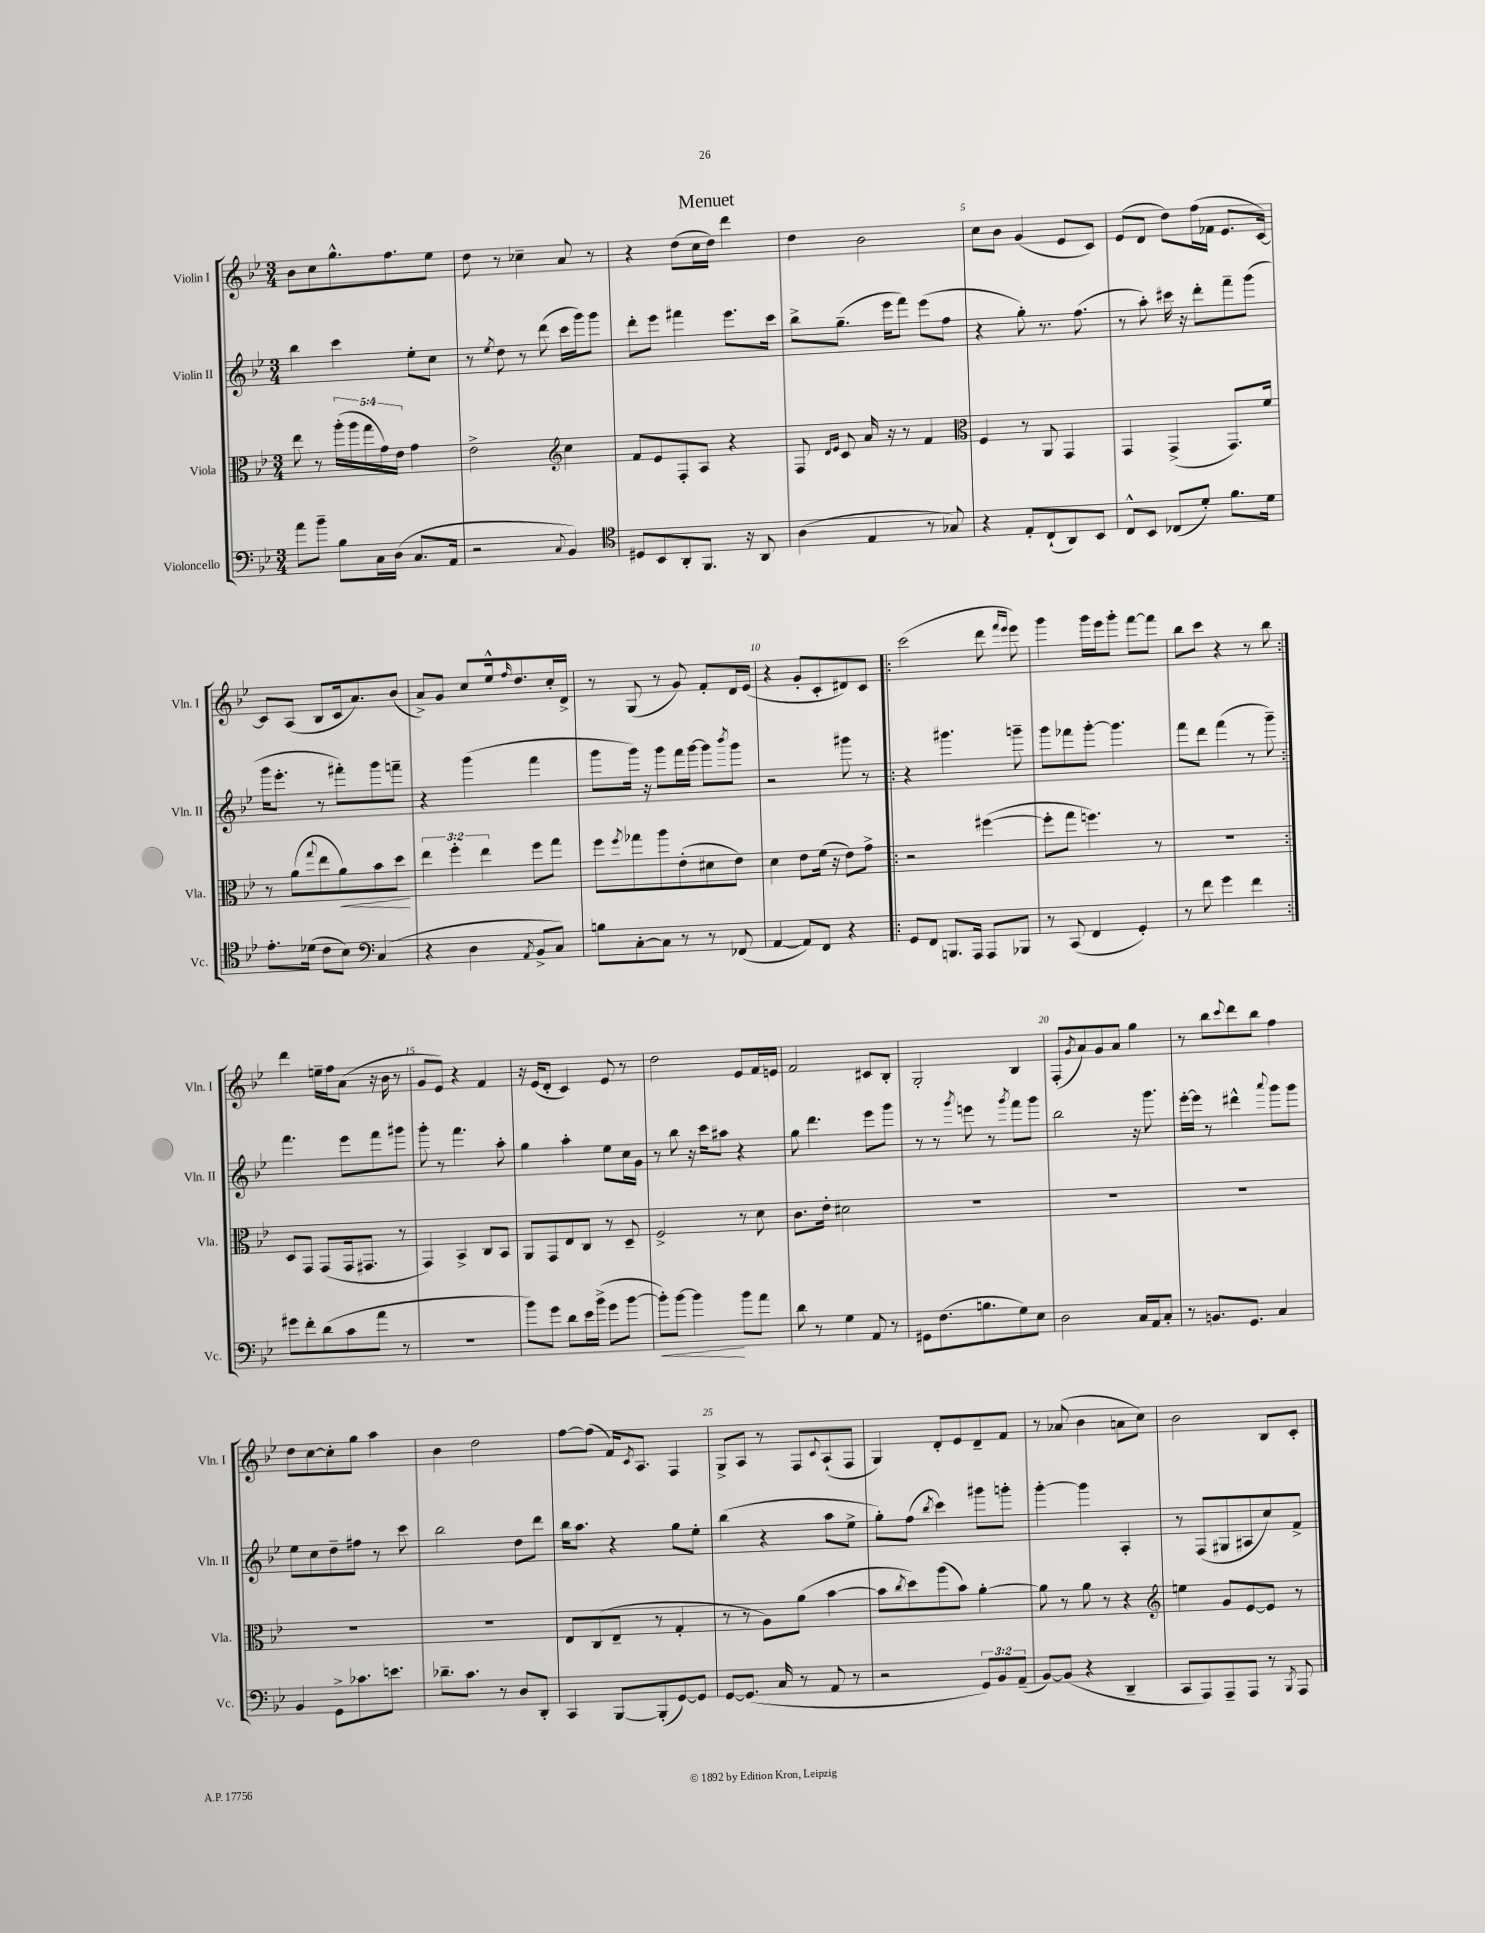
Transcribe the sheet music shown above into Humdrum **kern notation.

**kern	**dynam	**kern	**dynam	**kern	**kern
*part4	*part4	*part3	*part3	*part2	*part1
*staff4	*staff4	*staff3	*staff3	*staff2	*staff1
*I"Violoncello	*	*I"Viola	*	*I"Violin II	*I"Violin I
*I'Vc.	*	*I'Vla.	*	*I'Vln. II	*I'Vln. I
*clefF4	*	*clefC3	*	*clefG2	*clefG2
*k[b-e-]	*	*k[b-e-]	*	*k[b-e-]	*k[b-e-]
*M3/4	*	*M3/4	*	*M3/4	*M3/4
=1	=1	=1	=1	=1	=1
8a\L	.	8ee-\	.	4bb-\	8b-\L
8b-~\J	.	8r	.	.	8cc\
8B-\L	.	(20aa'\LL	.	4ccc\	8.gg^^\
.	.	20aa\	.	.	.
.	.	20gg\	.	.	.
16C\L	.	.	.	.	.
.	.	20g\)	.	.	.
(16D\JJ	.	.	.	.	8.ff\
.	.	20e-\JJ	.	.	.
8.C/L	.	4g\	.	8ee-'\L	.
.	.	.	.	8cc\J	8ee-\J
16AA/Jk	.	.	.	.	.
=2	=2	=2	=2	=2	=2
2r	.	2e-^\	.	8r	8dd\
.	.	.	.	8qee-/	.
.	.	.	.	8dd\	8r
.	.	.	.	8r	4cc-X~\
.	.	.	.	(8ddd\	.
8qqC/	.	.	.	.	.
*	*	*clefG2	*	*	*
4BB-/)	.	4cc\	.	16ccc\LL	8a/
.	.	.	.	16ggg\J)	.
.	.	.	.	8ggg\J	8r
=3	=3	=3	=3	=3	=3
*clefC4	*	*	*	*	*
8D#X/L	.	8f/L	.	8ddd'\L	4r
8BB-/	.	8e-/	.	8eee-\J	.
8AA'/	.	8F'/	.	4fff#X\	(8dd\L
8.FF/J	.	8A/J	.	.	16cc\L
.	.	.	.	.	16dd\JJ)
.	.	4r	.	8.eee-\L	4ddd\
16r	.	.	.	.	.
8AA/	.	.	.	.	.
.	.	.	.	16ccc\Jk	.
=4	=4	=4	=4	=4	=4
(4A\	.	8F/	.	8bb-^\L	4dd\
.	.	16qqd/LL	.	.	.
.	.	16qqe-/JJ	.	.	.
.	.	8c/	.	(8.gg~\J	.
4E-/	.	16a/	.	.	2b-\
.	.	16r	.	16eee-\KL	.
.	.	8r	.	8fff\J)	.
8r	.	4f/	.	(8eee-\L	.
8G-X/)	.	.	.	8ff\J	.
=5	=5	=5	=5	=5	=5
*	*	*clefC3	*	*	*
4r	.	4F/	.	4r	8cc\L
.	.	.	.	.	8b-\J
8E-'/L	.	8r	.	8gg'\)	(4g/
(8C`/	.	8AA/	.	8.r	.
8AA/)	.	4GG/	.	.	8e-/L
.	.	.	.	(8.ff\	.
8BB-/J	.	.	.	.	8c/J)
=6	=6	=6	=6	=6	=6
8C^^/L	.	4GG/	.	8r	(8e-/L
8BB-/J	.	.	.	8aa'\)	8d/J
(8C-X/L	.	(4GG^/	.	16ccc#X\	8dd\L)
.	.	.	.	16r	.
8d'/J)	.	.	.	8ddd'\L	(16ff\L
.	.	.	.	.	16f-X\JJ
8.f\L	.	8.GG/L)	.	8fff~\	8.e-/L
.	.	.	.	(8ggg\J	.
16d\Jk	.	16f/Jk	.	.	[16c/Jk)
!!LO:LB:g=z
=7	=7	=7	=7	=7	=7
8.e-'\L	.	8r	.	16ggg\KL	8c/L]
.	.	.	.	8.eee-'\J	.
.	.	(8a\L	.	.	(8A/J
(16d-X\Jk	.	.	.	.	.
.	.	8qqgg/	.	.	.
8c\L	.	8ee-\	.	8r	8B-/L
!	!	!	!LO:HP:b	!	!
8B-\J)	.	8a\)	<	8fff#X'\L)	16c/k
.	.	.	.	.	8.a/)
*clefF4	*	*	*	*	*
(4C/	.	8b-\	.	8ggg\	.
.	.	8dd\J	.	8fffn~\J	(8b-/J
.	.	.	[	.	.
=8	=8	=8	=8	=8	=8
4r	.	6ee-\	.	4r	8a^/L)
.	.	.	.	.	8g/J
.	.	6ff'\	.	.	.
4D\	.	.	.	(4ggg\	8cc/L
.	.	6ee-\	.	.	.
.	.	.	.	.	16ee-^^/k
.	.	.	.	.	16qqff/
.	.	.	.	.	8.dd/
8qAA/	.	.	.	.	.
8BB-^/L	.	8ff\L	.	4fff\	.
8C/J)	.	8gg\J	.	.	16cc'/L
.	.	.	.	.	16d^/JJ
=9	=9	=9	=9	=9	=9
8Bn\L	.	8ff\L	.	8ggg\L	8r
.	.	8qff/	.	.	.
[8C'\	.	8gg-X\	.	16ggg\Jk)	(8G/
.	.	.	.	16r	.
8C\J]	.	8aa\	.	8ggg\L	8r
8r	.	(8e-'\	.	16fff\L	8g/)
.	.	.	.	[16ggg\JJ	.
8r	.	8d#X\	.	8ggg\L]	8f'/L
.	.	.	.	8qbbb-/	.
(8FF-X/	.	8e-\J)	.	8ggg\J	16d/L
.	.	.	.	.	(16e-/JJ
=10	=10	=10	=10	=10	=10
[4AA/	.	4d\	.	2r	4r
8AA/L])	.	8e-\L	.	.	8g'/L
8FF/J	.	(16f\Jk	.	.	8c'/
.	.	16r	.	.	.
4r	.	8e-\L)	.	8ggg#X\	8d#X/)
.	.	8g^\J	.	8r	8c/J
=11!|:	=11!|:	=11!|:	=11!|:	=11!|:	=11!|:
8GG/L	.	2r	.	4r	(2ccc\
8FF/J	.	.	.	.	.
8.BBBn/L	.	.	.	4.ggg#X\	.
16AAA/Jk	.	.	.	.	.
8AAA/L	.	([4ff#X\	.	.	8ddd\
.	.	.	.	.	16qqfff/LL
.	.	.	.	.	16qqeee-/JJ
8BBB-X/J	.	.	.	8gggn~\	8eee-\)
=12	=12	=12	=12	=12	=12
8r	.	8ff#'\L]	.	8ggg\L	4ggg\
(8CC/	.	8gg\J	.	8fff-X\	.
4FF/	.	4.ffn\)	.	[8ggg'\J	16ggg\LL
.	.	.	.	.	16eee-\J
.	.	.	.	4.ggg\]	8ggg'\J
4GG'/)	.	.	.	.	[8fff\L
.	.	8r	.	.	8fff\J]
=13	=13	=13	=13	=13	=13
8r	.	2.r	.	8fff\L	8bb-\L
8f\	.	.	.	8ddd\J	8ccc\J
4g\	.	.	.	(4fff\	4r
4f\	.	.	.	8r	8r
.	.	.	.	8ggg~\)	8bb-\
!!LO:LB:g=z
=14:|!	=14:|!	=14:|!	=14:|!	=14:|!	=14:|!
8g#X\L	.	8D/L	.	4.fff\	4ddd\
8f'\	.	8GG/J	.	.	.
(8d\	.	(8GG/L	.	.	16een~\LL
.	.	.	.	.	16ff\J
8c\	.	16GG/k	.	8eee-\L	(8a\J
.	.	8.GG#X/J	.	.	.
8a\J	.	.	.	8fff\	16r
.	.	.	.	.	16b-\
8r	.	8r	.	8ggg#X\J	8r
=15	=15	=15	=15	=15	=15
2.r	.	4GG/)	.	8ggg'\	8g/L
.	.	.	.	8r	8e-/J)
.	.	4BB-^/	.	4.fff\	4r
.	.	8C/L	.	.	4f/
.	.	8BB-/J	.	8aa'\	.
=16	=16	=16	=16	=16	=16
8b-\L)	.	8AA/L	.	4gg\	16r
.	.	.	.	.	(16e-/KL
8g\J	.	8GG/	.	.	8d'/J
8d\L	.	8E-/	.	4aa'\	4c/)
16e-\L	.	8C/J	.	.	.
(16b-^\JJ	.	.	.	.	.
8g\L	.	8r	.	8ee-\L	8e-/
[8b-\J	.	8D~/	.	16cc\L	8r
.	.	.	.	16g\JJ	.
=17	=17	=17	=17	=17	=17
!	!LO:HP:b	!	!	!	!
8b-'\L])	<	2F^/	.	8r	2dd\
[8b-\J	.	.	.	8bb-\	.
4b-\]	.	.	.	16r	.
.	.	.	.	16ccc\KL	.
.	.	.	.	8aa#X\J	.
8b-\L	[	8r	.	4r	8e-/L
8a\J	.	8d\	.	.	16f/L
.	.	.	.	.	16en/JJ
=18	=18	=18	=18	=18	=18
8d\	.	8.c\L	.	8gg\	2f/
8r	.	.	.	4.ddd\	.
.	.	16e-'\Jk	.	.	.
4G\	.	2d#X\	.	.	.
8AA/	.	.	.	8eee-\L	8c#X/L
8r	.	.	.	8ggg\J	8B-'/J
=19	=19	=19	=19	=19	=19
8GG#X\L	.	2.r	.	8r	2G'/
(8.F\	.	.	.	8r	.
.	.	.	.	8qggg/	.
.	.	.	.	8eeen\	.
8.Bn\	.	.	.	.	.
.	.	.	.	8r	.
.	.	.	.	8qggg/	.
8G\)	.	.	.	8fff\L	4B-/
8E-\J	.	.	.	8ggg\J	.
=20	=20	=20	=20	=20	=20
2D\	.	2.r	.	2bb-\	(8F'/L
.	.	.	.	.	8qg/
.	.	.	.	.	8a/)
.	.	.	.	.	8g/
.	.	.	.	.	8a/J
16C/LL	.	.	.	16r	4gg\
16AA/J	.	.	.	8.ggg\	.
8C'/J	.	.	.	.	.
=21	=21	=21	=21	=21	=21
8r	.	2.r	.	[16eee-'\LL	8r
.	.	.	.	16eee-\JJ]	.
8.BBn/L	.	.	.	8r	8bb-\L
.	.	.	.	.	8qqccc/
.	.	.	.	4ddd#X^^\	8ddd\
8.GG/J	.	.	.	.	.
.	.	.	.	.	8bb-\J
.	.	.	.	8qqaaa/	.
4C/	.	.	.	8ggg\L	4ff\
.	.	.	.	8ggg\J	.
!!LO:LB:g=z
=22	=22	=22	=22	=22	=22
4BB-/	.	2.r	.	8ee-\L	8dd\L
.	.	.	.	8cc\	[8cc\
8GG^\L	.	.	.	8dd~\	8cc'\]
8.c-X\	.	.	.	8ff#X\J	8gg\J
.	.	.	.	8r	4aa\
8.en\J	.	.	.	.	.
.	.	.	.	8ccc\	.
=23	=23	=23	=23	=23	=23
8.d-X~\L	.	2.r	.	2bb-\	4b-\
8.c\J	.	.	.	.	.
.	.	.	.	.	2dd\
8r	.	.	.	.	.
8D/L	.	.	.	8dd\L	.
8DD'/J	.	.	.	8ddd\J	.
=24	=24	=24	=24	=24	=24
4CC/	.	8E-/L	.	16bb-\KL	[8ff\L
.	.	.	.	8.aa\J	.
.	.	(8C/	.	.	(8ff\J]
[8BBB-/L	.	8E-~/J	.	4r	16f/KL)
.	.	.	.	.	8qc/
.	.	.	.	.	8.A/J
(8BBB-'/]	.	8r	.	.	.
[8GG/)	.	4G'/	.	8gg\L	4F/
8GG/J]	.	.	.	8ee-'\J	.
=25	=25	=25	=25	=25	=25
[8GG/L	.	8r	.	(4bb-\	8G^/L
(8.GG/J]	.	8r	.	.	8A/J
.	.	8A\L)	.	4r	8r
16C/	.	.	.	.	.
8r	.	(8a\J	.	.	8F/L
.	.	.	.	.	8qqc/
8AA/	.	[4b-\	.	8aa\L	(8A`/
8r	.	.	.	8ee-^\J	8F/J
=26	=26	=26	=26	=26	=26
2r	.	8b-\L]	.	8gg'\L)	4G/)
.	.	8qcc/	.	.	.
.	.	8dd\)	.	(8ff\J	.
.	.	.	.	8qbb-/	.
.	.	(8aa\	.	4ccc\)	8d'/L
.	.	8b-\J)	.	.	8e-/
12GG/L)	.	[4a'\	.	8ggg#X\L	8d~/
12BB-/	.	.	.	.	.
.	.	.	.	8gggn'\J	8f/J
(12AA~/J	.	.	.	.	.
=27	=27	=27	=27	=27	=27
[8BB-/L)	.	8a\]	.	[4ggg'\	8r
(8BB-/J]	.	8r	.	.	(8a-X/
4r	.	8a\	.	4ggg\]	4b-\
.	.	8r	.	.	.
4DD~/	.	4r	.	4A'/	8an\L
.	.	.	.	.	8cc\J)
=28	=28	=28	=28	=28	=28
*	*	*clefG2	*	*	*
8CC/L	.	4een\	.	8r	2b-\
8AAA/)	.	.	.	(8F/L	.
8AAA~/	.	8g/L	.	8G#X/	.
8AAA/J	.	[8e-/	.	8A#X/	.
8r	.	8e-/J]	.	8cc/)	8B-/L
8qBBB-/	.	.	.	.	.
8AAA/	.	8r	.	8f^/J	8c'/J
==	==	==	==	==	==
*-	*-	*-	*-	*-	*-
